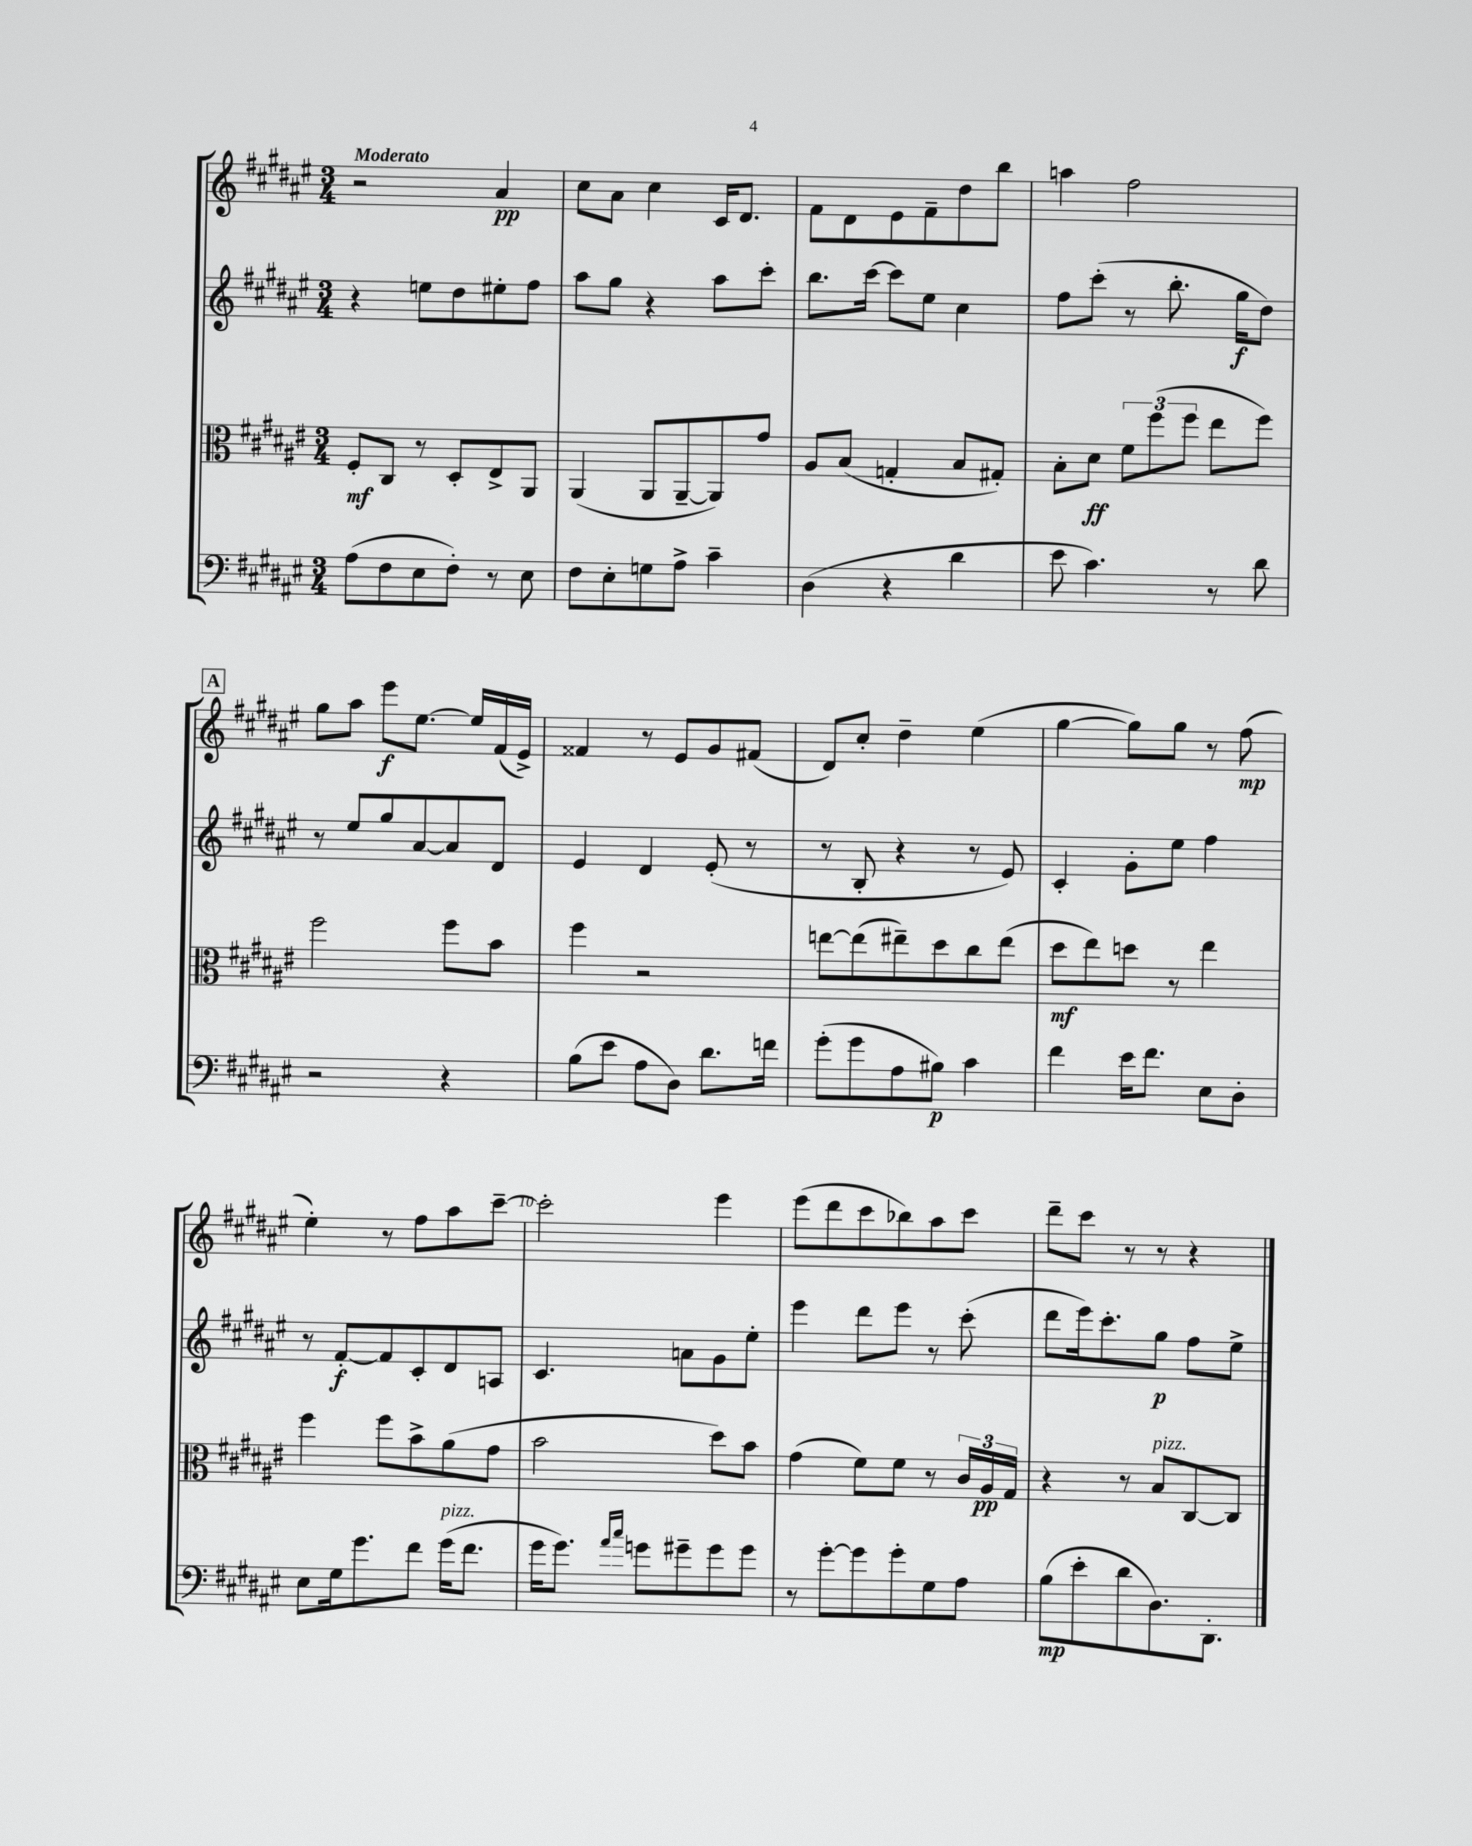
<<
\new StaffGroup <<
\new Staff = "s0" {
    \clef treble \key fis \major \numericTimeSignature \time 3/4 \tempo "Moderato"
    r2 ais'4\pp |
    cis''8 ais'8 cis''4 cis'16 dis'8. |
    fis'8 dis'8 eis'8 fis'8-- dis''8 b''8 |
    a''4 fis''2 |
    \mark \markup { \box "A" } gis''8 ais''8 eis'''8\f eis''8.~ eis''16 fis'16( eis'16->) |
    fisis'4 r8 eis'8 gis'8 fis'8( |
    dis'8) cis''8-. dis''4-- eis''4( |
    gis''4~ gis''8) gis''8 r8 fis''8\mp( |
    eis''4-.) r8 fis''8 ais''8 cis'''8~-- |
    cis'''2-. eis'''4 |
    eis'''8( dis'''8 cis'''8 bes''8) ais''8 cis'''8 |
    dis'''8-- cis'''8 r8 r8 r4 \bar "|." |
}
\new Staff = "s1" {
    \clef treble \key fis \major \numericTimeSignature \time 3/4
    r4 e''8 dis''8 eis''8-. fis''8 |
    ais''8 gis''8 r4 ais''8 cis'''8-. |
    b''8. cis'''16~ cis'''8 eis''8 cis''4 |
    fis''8 cis'''8-.( r8 b''8.-. gis''16\f dis''8) |
    \mark \markup { \box "A" } r8 eis''8 gis''8 ais'8~ ais'8 dis'8 |
    eis'4 dis'4 eis'8-.( r8 |
    r8 b8-. r4 r8 eis'8) |
    cis'4-. gis'8-. eis''8 fis''4 |
    r8 fis'8~-.\f fis'8 cis'8-. dis'8 a8 |
    cis'4. a'8 gis'8 eis''8-. |
    eis'''4 dis'''8 eis'''8 r8 cis'''8-.( |
    dis'''8 eis'''16) cis'''8.-. gis''8\p fis''8 eis''8-> \bar "|." |
}
\new Staff = "s2" {
    \clef alto \key fis \major \numericTimeSignature \time 3/4
    fis8-.\mf cis8 r8 dis8-. eis8-> ais,8 |
    ais,4( ais,8 ais,8~-- ais,8) gis'8 |
    ais8 b8( g4-. b8 gis8-.) |
    b8-. dis'8\ff \tuplet 3/2 { fis'8 fis''8( fis''8 } eis''8 fis''8) |
    \mark \markup { \box "A" } fis''2 fis''8 b'8 |
    fis''4 r2 |
    e''8~ e''8( eis''8--) dis''8 cis''8 eis''8( |
    dis''8\mf eis''8) d''8 r8 eis''4 |
    fis''4 fis''8 b'8-> ais'8( gis'8 |
    b'2 dis''8) b'8 |
    gis'4( fis'8) fis'8 r8 \tuplet 3/2 { cis'16 ais16\pp gis16 } |
    r4 r8 b8^\markup { \italic "pizz." } cis8~ cis8 \bar "|." |
}
\new Staff = "s3" {
    \clef bass \key fis \major \numericTimeSignature \time 3/4
    ais8( fis8 eis8 fis8-.) r8 eis8 |
    fis8 eis8-. g8 ais8-> cis'4-- |
    dis4( r4 dis'4 |
    eis'8 cis'4.) r8 dis'8 |
    \mark \markup { \box "A" } r2 r4 |
    b8( eis'8 ais8 dis8) dis'8. f'16 |
    gis'8-.( gis'8 ais8 bis8\p) cis'4 |
    fis'4 eis'16 fis'8. eis8 dis8-. |
    eis8 gis16 gis'8. fis'8 gis'16^\markup { \italic "pizz." }( fis'8. |
    gis'16 gis'8.) \grace { ais'16 cis''16 } g'8 gis'8-- gis'8 gis'8 |
    r8 gis'8~-. gis'8 gis'8-. gis8 ais8 |
    b8\mp( eis'8-. dis'8 dis8.) dis,8.-. \bar "|." |
}
>>
>>
\layout { \context { \Score \override BarNumber.break-visibility = ##(#f #t #t) barNumberVisibility = #(every-nth-bar-number-visible 5) } }
